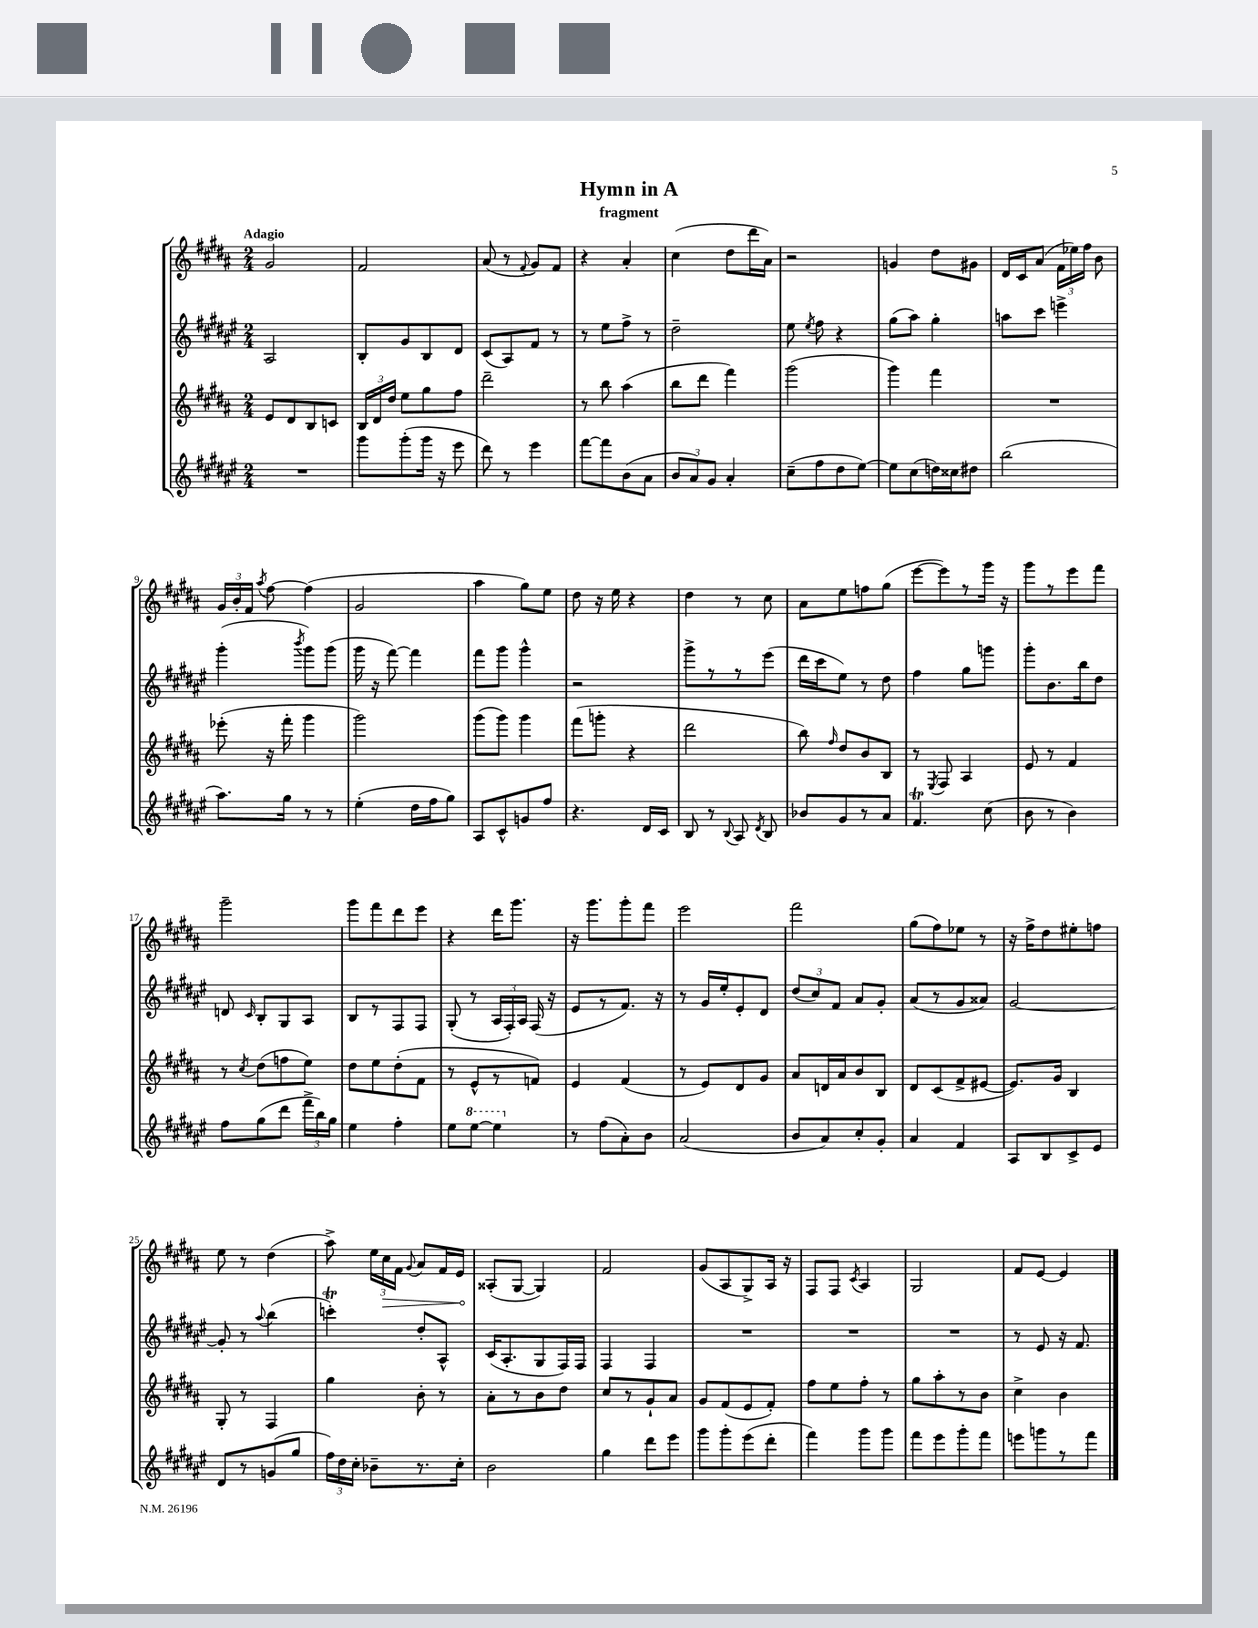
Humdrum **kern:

**kern	**kern	**kern	**kern	**dynam
*part4	*part3	*part2	*part1	*part1
*staff4	*staff3	*staff2	*staff1	*staff1
*clefG2	*clefG2	*clefG2	*clefG2	*
*k[f#c#g#d#a#e#]	*k[f#c#g#d#a#]	*k[f#c#g#d#a#e#]	*k[f#c#g#d#a#]	*
*M2/4	*M2/4	*M2/4	*M2/4	*
=1	=1	=1	=1	=1
!	!	!	!LO:TX:a:B:t=Adagio	!
2r	8e/L	2A#/	2g#/	.
.	8d#/	.	.	.
.	8B/	.	.	.
.	8cn/J	.	.	.
=2	=2	=2	=2	=2
8ggg#\L	24B/LL	8B'/L	2f#/	.
.	24d#/	.	.	.
.	24dd#/JJ	.	.	.
(8ggg#'\	8ee\L	8g#/	.	.
16ggg#\Jk	8gg#\	8B/	.	.
16r	.	.	.	.
8eee#\	8ff#\J	8d#/J	.	.
=3	=3	=3	=3	=3
8ddd#\)	2ddd#~\	(8c#/L	(8a#/	.
8r	.	8A#/)	8r	.
.	.	.	8qqf#/	.
4eee#\	.	8f#/J	8g#/L)	.
.	.	8r	8f#/J	.
=4	=4	=4	=4	=4
[8fff#\L	8r	8r	4r	.
8fff#\]	8bb\	8ee#\L	.	.
(8b\	(4aa#\	8ff#^\J	4a#'/	.
8a#\J	.	8r	.	.
=5	=5	=5	=5	=5
12b/L	8bb\L	2dd#~\	(4cc#\	.
12a#/)	.	.	.	.
.	8ddd#\J	.	.	.
12g#/J	.	.	.	.
4a#'/	4fff#\)	.	8dd#\L	.
.	.	.	16ddd#\L	.
.	.	.	16a#\JJ)	.
=6	=6	=6	=6	=6
(8cc#~\L	(2ggg#\	8ee#\	2r	.
.	.	8qee#/	.	.
8ff#\	.	8ff#\	.	.
8dd#\	.	4r	.	.
[8ee#\J)	.	.	.	.
=7	=7	=7	=7	=7
8ee#\L]	4ggg#\)	(8gg#\L	4gn/	.
(8cc#\	.	8aa#\J)	.	.
16ddn\L)	4fff#\	4gg#'\	8dd#\L	.
16cc##X\J	.	.	.	.
8dd#X\J	.	.	8g#X\J	.
=8	=8	=8	=8	=8
(2bb\	2r	8aan\L	16d#/LL	.
.	.	.	16c#/J	.
.	.	8ccc#\J	(8a#/J	.
.	.	4eeen^\	24f#\LL	.
.	.	.	24ee-X\)	.
.	.	.	24ff#\JJ	.
.	.	.	8b\	.
!!LO:LB:g=z
=9	=9	=9	=9	=9
8.aa#\L)	(8eee-X'\	(4ggg#'\	24g#/LL	.
.	.	.	24b'/	.
.	.	.	24f#/JJ	.
.	.	.	8qaa#/	.
.	16r	.	[8ff#\	.
16gg#\Jk	16fff#'\	.	.	.
.	.	8qbbb/	.	.
8r	4ggg#\	8ggg#\L)	(4ff#\]	.
8r	.	(8ggg#\J	.	.
=10	=10	=10	=10	=10
(4ee#'\	2ggg#\)	16ggg#\	2g#/	.
.	.	16r	.	.
.	.	[8fff#\)	.	.
16dd#\LL	.	4fff#\]	.	.
16ff#\J	.	.	.	.
8gg#\J)	.	.	.	.
=11	=11	=11	=11	=11
8A#/L	(8ggg#\L	8fff#\L	4aa#\	.
8c#^^/	8ggg#\J)	8ggg#\J	.	.
8gn/	4ggg#\	4ggg#^^\	8gg#\L)	.
8ff#/J	.	.	8ee\J	.
=12	=12	=12	=12	=12
4.r	(8fff#\L	2r	8dd#\	.
.	8gggn'\J	.	16r	.
.	.	.	16ee\	.
.	4r	.	4r	.
16d#/LL	.	.	.	.
16c#/JJ	.	.	.	.
=13	=13	=13	=13	=13
8B/	2ddd#\	8ggg#^\L	4dd#\	.
8r	.	8r	.	.
8qqB/	.	.	.	.
8A#/	.	8r	8r	.
8qd#/	.	.	.	.
8B/	.	(8eee#\J	8cc#\	.
=14	=14	=14	=14	=14
8b-X/L	8bb\)	16ddd#\LL	8a#\L	.
.	.	16ccc#\J	.	.
.	16qqff#/	.	.	.
8g#/	8dd#/L	8ee#\J)	8ee\	.
8r	8b/	8r	8ffn\	.
8a#/J	8B/J	8dd#\	(8gg#\J	.
=15	=15	=15	=15	=15
4.f#T/	8r	4ff#\	[8eee\L	.
.	8qE/	.	.	.
.	8F#/	.	8eee\])	.
.	4A#/	8gg#\L	8r	.
(8cc#\	.	8gggn\J	16ggg#\Jk	.
.	.	.	16r	.
=16	=16	=16	=16	=16
8b\	8e/	8ggg#'\L	8ggg#\L	.
8r	8r	8.b\	8r	.
4b\)	4f#/	.	8eee\	.
.	.	16bb\k	.	.
.	.	8dd#\J	8fff#\J	.
!!LO:LB:g=z
=17	=17	=17	=17	=17
8ff#\L	8r	8dn/	2ggg#~\	.
.	8qcc#/	16qqc#/	.	.
(8gg#\	(8dd#\L	8B'/L	.	.
8ddd#\J	8ffn\	8G#/	.	.
24fff#^\LL	8ee\J)	8A#/J	.	.
24bb\)	.	.	.	.
24gg#\JJ	.	.	.	.
=18	=18	=18	=18	=18
4ee#\	8dd#\L	8B/L	8ggg#\L	.
.	8ee\	8r	8fff#\	.
4ff#'\	(8dd#'\	8F#/	8ddd#\	.
.	8f#\J	8F#/J	8eee\J	.
=19	=19	=19	=19	=19
8ee#\L	8r	(8G#'/	4r	.
*8va	*	*	*	*
[8eee#\J	8e^^/L	8r	.	.
4eee#\]	8r	24A#/LL	16ddd#\KL	.
.	.	24F#'/)	.	.
.	.	.	8.ggg#\J	.
.	.	24A#/JJ	.	.
.	8fn/J)	(16F#/	.	.
.	.	16r	.	.
=20	=20	=20	=20	=20
*X8va	*	*	*	*
8r	4e/	8e#/L	16r	.
.	.	.	8.ggg#\L	.
(8ff#\L	.	8r	.	.
8a#'\)	(4f#/	8.f#/J)	8ggg#'\	.
8b\J	.	.	8fff#\J	.
.	.	16r	.	.
=21	=21	=21	=21	=21
(2a#/	8r	8r	2eee\	.
.	8e/L)	16g#/LL	.	.
.	.	16ee#'/J	.	.
.	8d#/	8e#'/	.	.
.	8g#/J	8d#/J	.	.
=22	=22	=22	=22	=22
8b/L	8a#/L	(12dd#/L	2fff#\	.
.	.	12cc#/)	.	.
8a#/)	16dn/L	.	.	.
.	.	12f#/J	.	.
.	16a#/J	.	.	.
8cc#'/	8b/	8a#/L	.	.
8g#'/J	8B/J	8g#'/J	.	.
=23	=23	=23	=23	=23
4a#/	8d#/L	(8a#/L	(8gg#\L	.
.	(8c#/	8r	8ff#\)	.
4f#/	8f#^/	8g#/	8ee-X\J	.
.	[8e#X/J	8a##X/J)	8r	.
=24	=24	=24	=24	=24
8A#/L	8.e#/L])	[2g#/	16r	.
.	.	.	16ff#^\KL	.
8B/	.	.	8dd#\	.
.	16g#/Jk	.	.	.
8c#^/	4B/	.	8ee#X'\	.
8e#/J	.	.	8ffn\J	.
!!LO:LB:g=z
=25	=25	=25	=25	=25
8d#/L	8G#'/	8g#'/]	8ee\	.
8r	8r	8r	8r	.
.	.	8qqaa#/	.	.
(8gn/	4F#/	(4bb\	(4dd#\	.
8gg#/J	.	.	.	.
=26	=26	=26	=26	=26
24ff#\LL)	4gg#\	4cccnT'\)	8aa#^\)	.
24dd#\	.	.	.	.
24cc#'\JJ	.	.	.	.
8b-X~\L	.	.	24ee\LL	.
!	!	!	!	!LO:HP:b
.	.	.	24cc#\	>
.	.	.	24f#\JJ	.
.	.	.	8qqg#/	.
8.r	8b'\	8dd#'/L	8a#/L	.
.	8r	8A#^^/J	16f#/L	.
16cc#'\Jk	.	.	16e/JJ	.
.	.	.	.	]
=27	=27	=27	=27	=27
2b\	8a#'\L	(16c#/KL	(8A##X'/L	.
.	.	8.A#'/	.	.
.	8r	.	[8G#/J	.
.	8b\	8G#/	4G#/])	.
.	8dd#\J	16F#/L)	.	.
.	.	16F#/JJ	.	.
=28	=28	=28	=28	=28
4gg#\	8cc#/L	4F#/	2f#/	.
.	8r	.	.	.
8ddd#\L	8g#`/	4F#/	.	.
8eee#\J	8a#/J	.	.	.
=29	=29	=29	=29	=29
8ggg#\L	8g#/L	2r	(8g#/L	.
8ggg#'\	(8f#/	.	8A#/	.
(8eee#\	8e/	.	8G#^/)	.
8ddd#'\J	8f#'/J)	.	16A#/Jk	.
.	.	.	16r	.
=30	=30	=30	=30	=30
4fff#\)	8ff#\L	2r	8F#/L	.
.	8ee\	.	8F#/J	.
.	.	.	8qc#/	.
8ggg#\L	8ff#'\J	.	4A#/	.
8ggg#\J	8r	.	.	.
=31	=31	=31	=31	=31
8fff#\L	8gg#\L	2r	2G#/	.
8eee#\	8aa#'\	.	.	.
8ggg#'\	8r	.	.	.
8fff#\J	8b\J	.	.	.
=32	=32	=32	=32	=32
8eeen\L	4cc#^\	8r	8f#/L	.
8gggn\	.	8e#/	[8e/J	.
8r	4b\	16r	4e/]	.
.	.	8.f#/	.	.
8fff#\J	.	.	.	.
==	==	==	==	==
*-	*-	*-	*-	*-
